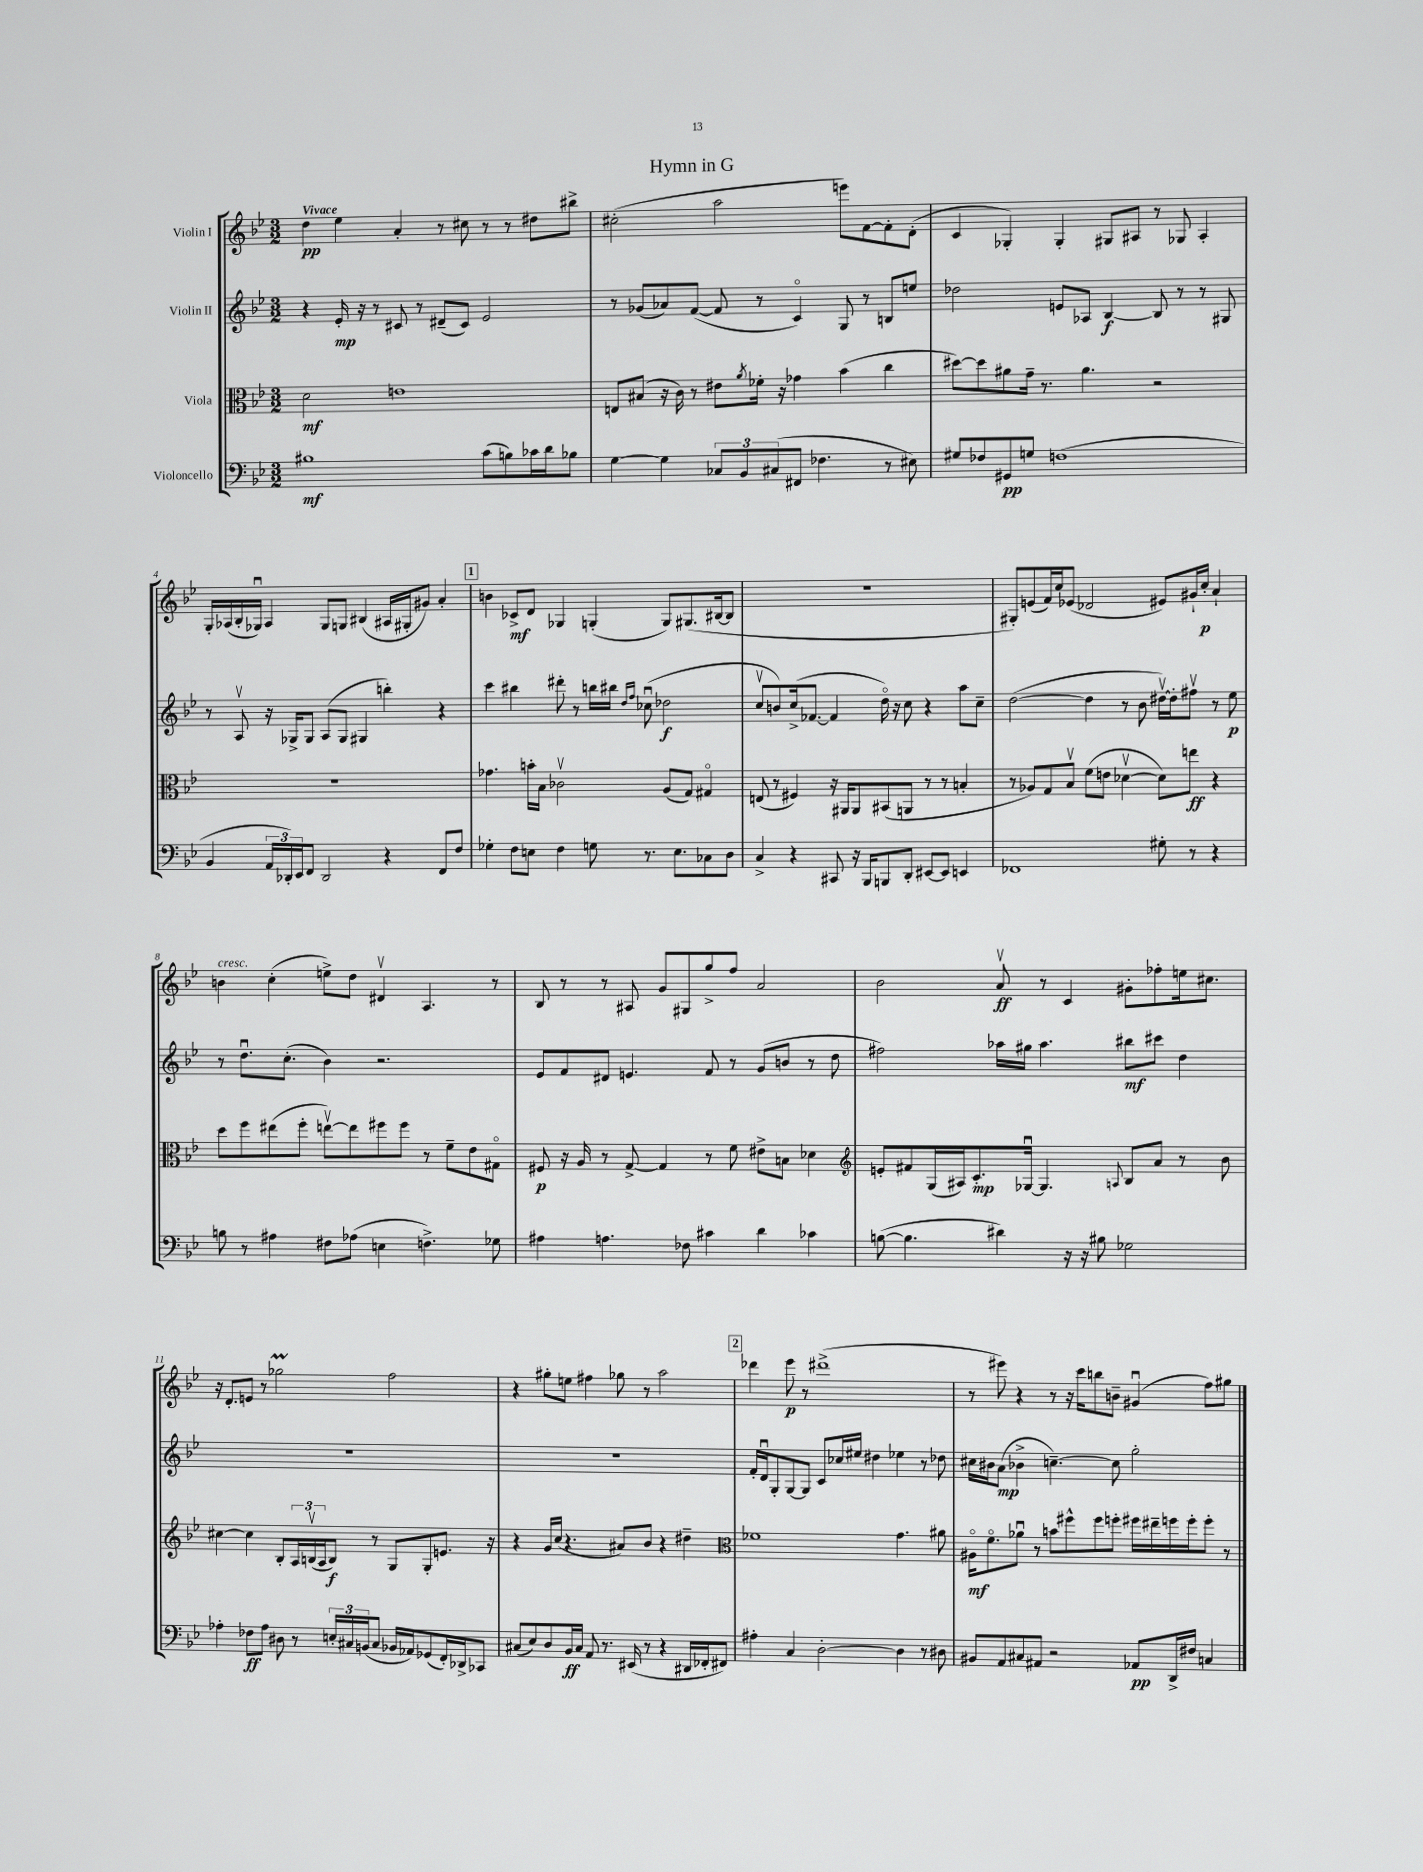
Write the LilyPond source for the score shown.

\header { title = "Hymn in G" }
<<
\new StaffGroup <<
\new Staff = "s0" \with { instrumentName = "Violin I" } {
    \clef treble \key bes \major \numericTimeSignature \time 3/2 \tempo "Vivace"
    d''4\pp ees''4 a'4-. r8 cis''8 r8 r8 dis''8 bis''8-> |
    cis''2-.( a''2 e'''8) f'8~ f'8-. d'8-.( |
    c'4 ges4-.) ges4-. gis8 ais8 r8 ges8 ais4-. |
    g16-. aes16( bes16-. ges16\downbow) aes4 ges8 g8 bis4( ais16 gis16-. gis'8) a'4-. |
    \mark \markup { \box "1" } b'4 ces'8->\mf d'8 ges4 g4-.( g8) gis8.( bis16~ bis8 |
    R1. |
    gis8-.) e'8( f'16) c''16 ees'8( des'2 eis'8) gis'16-! c''16-.\p a'4-! |
    b'4^\markup { \italic "cresc." } c''4-.( e''8->) d''8 dis'4\upbow a4. r8 |
    bes8 r8 r8 ais8 g'8 gis8 g''8-> f''8 a'2 |
    bes'2 a'8\upbow\ff r8 c'4 gis'8-. fes''8-. e''16 cis''8. |
    r16 d'8.-. e'8 r8 ges''2\prall f''2 |
    r4 gis''8-. e''8 fis''4 ges''8 r8 a''2 |
    \mark \markup { \box "2" } des'''4 ees'''8\p r8 dis'''1->( |
    r8 eis'''8) r4 r8 r16 c'''16 b''8 b'8-- gis'4\downbow( f''8) gis''8 \bar "|." |
}
\new Staff = "s1" \with { instrumentName = "Violin II" } {
    \clef treble \key bes \major \numericTimeSignature \time 3/2
    r4 ees'16-.\mp r16 r8 cis'8 r8 dis'8--( cis'8) ees'2 |
    r8 ges'8( aes'8) f'8~( f'8 r8 c'4\flageolet) g8 r8 b8 e''8 |
    des''2 e'8 aes8 bes4~\f bes8 r8 r8 gis8 |
    r8 a8\upbow r16 ges16-> ges8 a8( ges8 gis4 b''4-.) r4 |
    \mark \markup { \box "1" } c'''4 bis''4 dis'''8-. r8 b''16 bis''16 \grace { d''16 f''16 } ces''8\downbow( des''2\f |
    c''8\upbow b'8) c''16->( fes'8.~ fes'4 d''16\flageolet) r16 c''8 r4 a''8 c''8-- |
    d''2~( d''4 r8 bes'8 dis''16~\upbow) dis''16-. fis''8\upbow r8 ees''8\p |
    r8 d''8.\downbow c''8.-.( bes'4) r2. |
    ees'8 f'8 dis'8 e'4. f'8 r8 g'8( b'8 r8 d''8 |
    fis''2) aes''16 gis''16 aes''4. bis''8\mf cis'''8 d''4 |
    R1. |
    R1. |
    \mark \markup { \box "2" } f'16-. d'16\downbow g8-. g8~ g8 c'8 ces''16 eis''16 dis''4 ees''4 r8 des''8 |
    cis''16 bis'16 a'8\mp( bes'4-> c''4.~--) c''8 g''2-. \bar "|." |
}
\new Staff = "s2" \with { instrumentName = "Viola" } {
    \clef alto \key bes \major \numericTimeSignature \time 3/2
    d'2\mf e'1 |
    e8 bis8( r16 c'16) r8 eis'8 \acciaccatura { a'8 } fes'16-. r16 ges'4 bes'4( c''4 |
    dis''8~) dis''8 ais'8 g'16-- r8. ais'4. r2 |
    R1. |
    \mark \markup { \box "1" } ges'4. b'16-. bes16 ces'2\upbow a8( g8) gis4\flageolet |
    e8( r8 fis4) r16 ais,16 ais,8 bis,8( a,8 r8 r8 b4-. |
    r8 aes8) g8 bes8\upbow f'8( e'8 des'4~\upbow des'8) e''8\ff r4 |
    d''8 f''8 eis''8( f''8-. e''8~\upbow) e''8 fis''8 fis''8 r8 f'8-- ees'8 gis8\flageolet |
    fis8\p r16 a16 r8 g8~-> g4 r8 f'8 eis'8-> b8 des'4 |
    \clef treble e'8-. fis'8 g16( ais16) c'8.-.\mp ges16~\downbow ges4. \appoggiatura { a8 } bes8 a'8 r8 bes'8 |
    cis''4~ cis''4 bes8-. \tuplet 3/2 { a16 b16\upbow( a16 } b8\f) r8 g8 g8-. e'8. r16 |
    r4 g'16 c''16( r4. ais'8) bes'8 r4 dis''4-- |
    \mark \markup { \box "2" } \clef alto fes'1 g'4. ais'8 |
    ais16\flageolet\mf f'8.\flageolet aes'8\downbow r8 b'8 fis''8-^ fis''8 f''8-. fis''16 eis''16-- f''16 f''16-. f''8-. r8 \bar "|." |
}
\new Staff = "s3" \with { instrumentName = "Violoncello" } {
    \clef bass \key bes \major \numericTimeSignature \time 3/2
    bis1\mf c'8( b8) ces'16 d'16 bes8 |
    g4~ g4 \tuplet 3/2 { ces8 bes,8 cis8( } fis,8 fes4. r8 eis8) |
    gis8 fes8 gis,8\pp g8 f1( |
    bes,4 \tuplet 3/2 { a,16 des,16-.) ees,16 } f,8 des,2 r4 f,8 f8 |
    \mark \markup { \box "1" } ges4-. f8 e8 f4 g8 r8. e8. ces8 d8 |
    c4-> r4 cis,8 r16 bes,,16 b,,8 d,8-. eis,8~ eis,8 e,4 |
    fes,1 gis8-. r8 r4 |
    b8 r8 ais4 fis8 aes8( e4 f4.->) ges8 |
    ais4 a4. fes8 cis'4 d'4 ces'4 |
    b8~( b4. dis'4) r16 r16 bis8 ges2 |
    aes4-. fes8\ff aes8 dis8 r8 \tuplet 3/2 { e16-. cis16 b,16( } cis8 bes,16 aes,16) ges,8( f,16-.) des,16-> ces,8 |
    cis8( ees8) d8 bes,16\ff cis16 a,8 r8. eis,16( r8 r4 dis,16 fes,16-. fis,8) |
    \mark \markup { \box "2" } ais4-. c4 d2~-. d4 r8 dis8 |
    bis,8 a,8 cis8 ais,8 r2 aes,8\pp d,16-> fis16 c4 \bar "|." |
}
>>
>>
